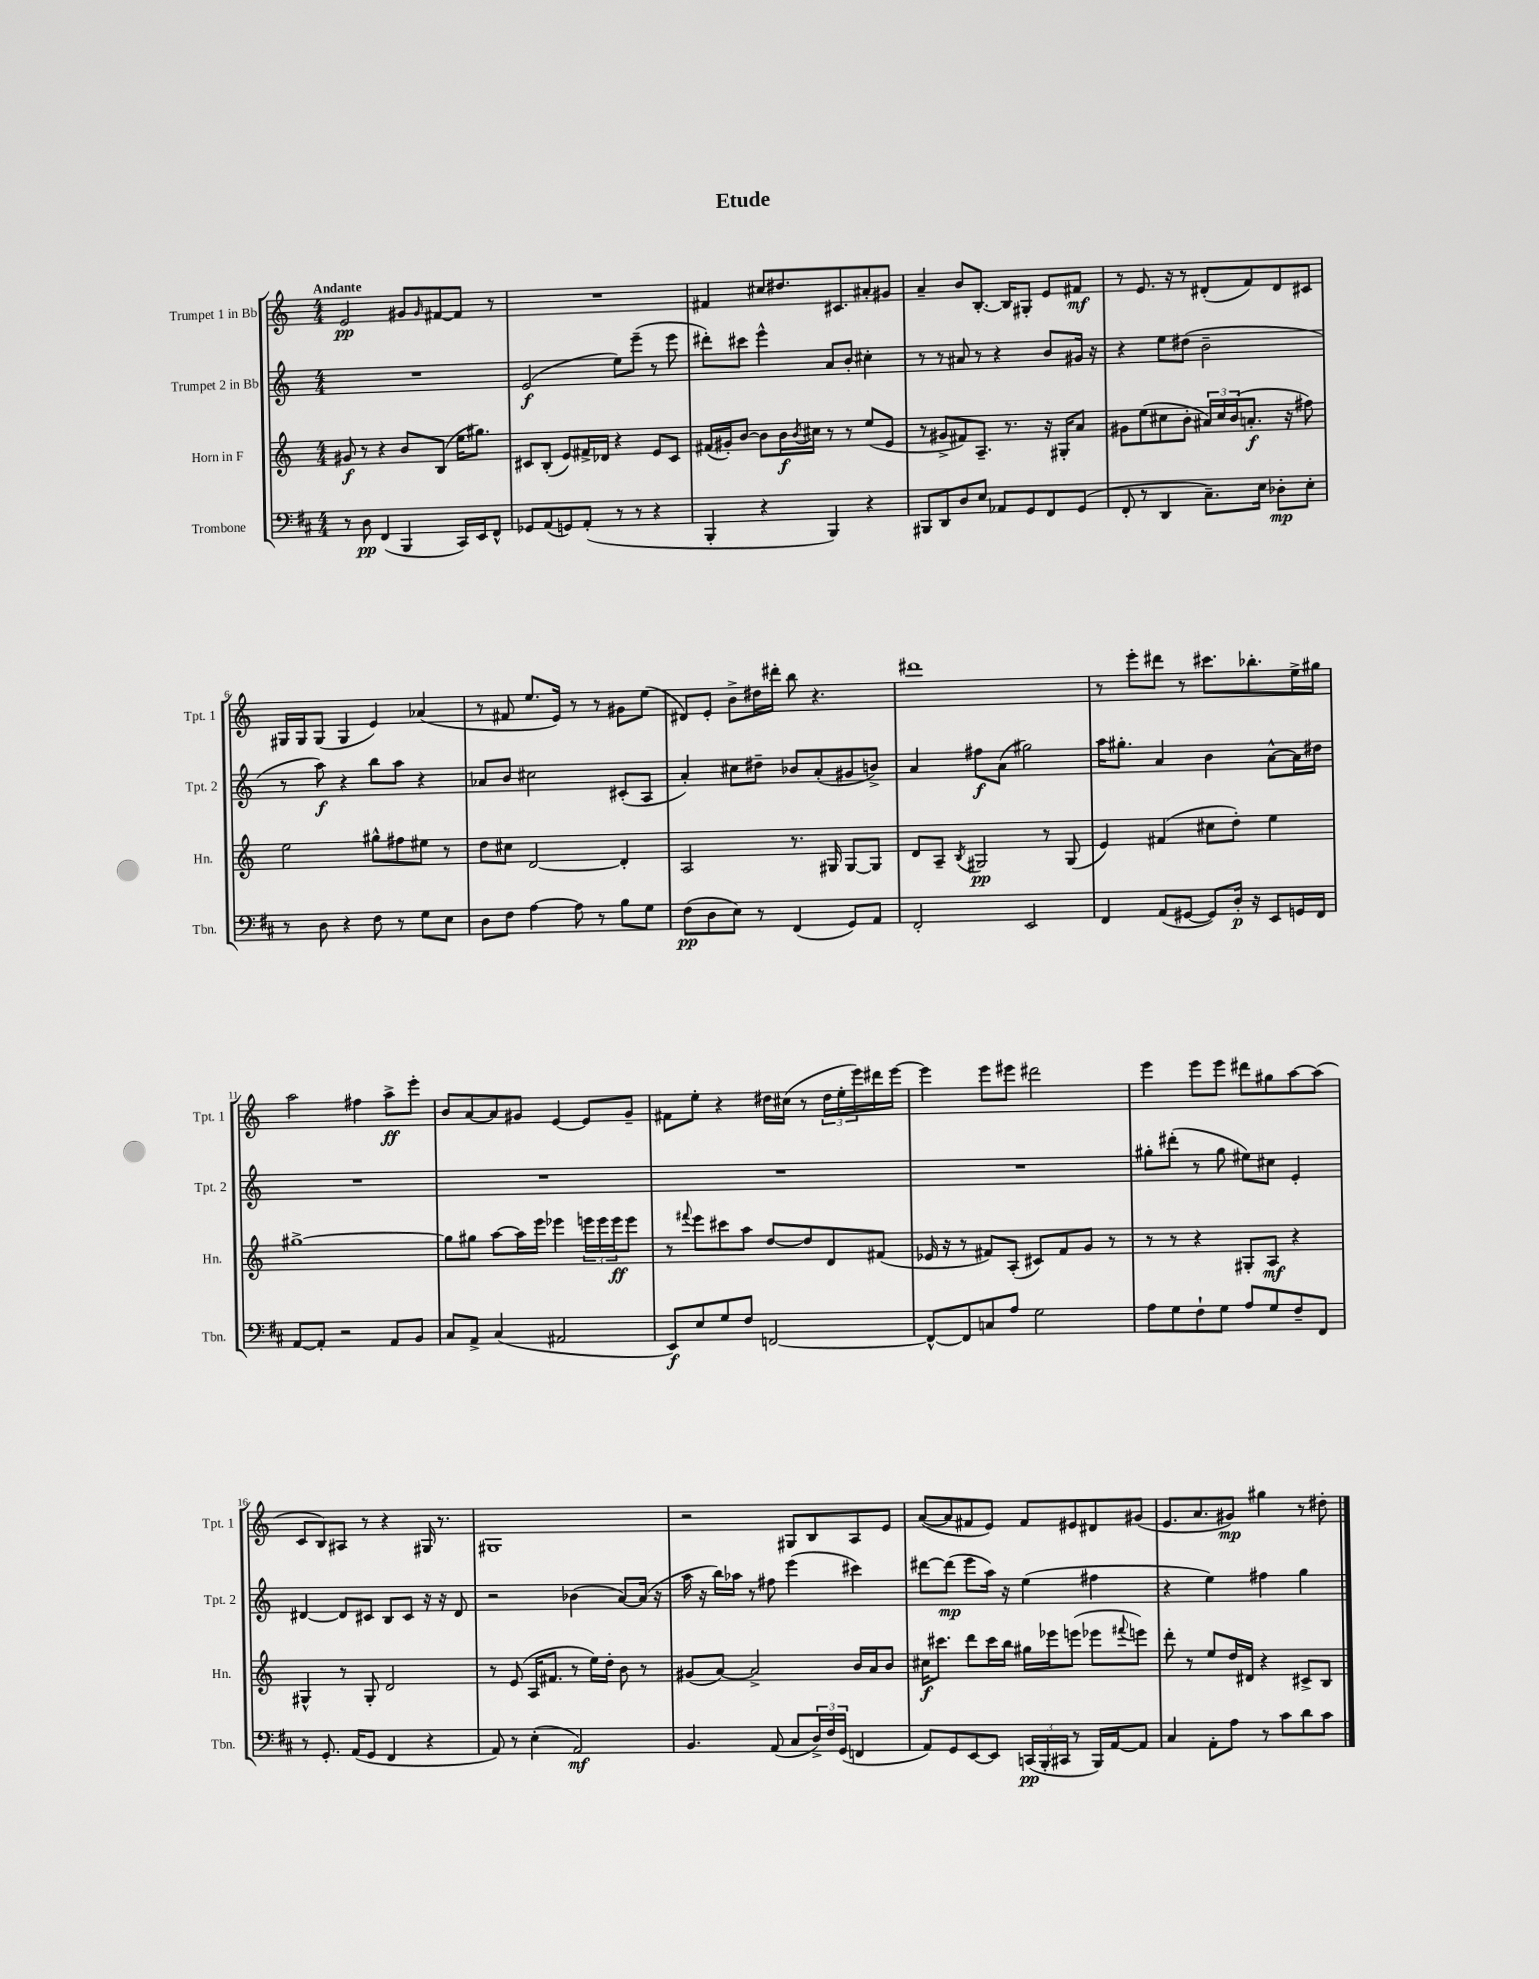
\header { title = "Etude" }
<<
\new StaffGroup <<
\new Staff = "s0" \with { instrumentName = "Trumpet 1 in Bb" shortInstrumentName = "Tpt. 1" } {
    \clef treble \key c \major \numericTimeSignature \time 4/4 \tempo "Andante"
    e'2\pp gis'8 \grace { gis'16 } fis'8~ fis'8 r8 |
    R1 |
    fis'4 cis''8 dis''8. cis'8. ais'8-. gis'8 |
    a'4-- b'8 b8.~-. b16 gis8-. e'8 fis'8\mf |
    r8 e'8. r16 r8 dis'8-.( f'8) dis'8 cis'8 |
    gis16 gis16 gis8( gis4 e'4) aes'4( |
    r8 fis'8 e''8. e'16) r8 r8 gis'8 e''8( |
    dis'8) e'8-. b'8-> dis''16 dis'''16-. b''8 r4. |
    dis'''1 |
    r8 e'''8-. dis'''8 r8 cis'''8. bes''8.-. e''16-> gis''16 |
    a''2 fis''4 a''8->\ff e'''8-. |
    b'8 a'8~ a'8 gis'8 e'4~ e'8 gis'8-- |
    fis'8 e''8-. r4 dis''16 cis''16( r8 \tuplet 3/2 { dis''16 e''16-. e'''16) } dis'''16 e'''16~ |
    e'''4 e'''8 eis'''8 dis'''2 |
    e'''4 e'''8 e'''8 dis'''8 gis''8 a''8~ a''8( |
    c'8 b8) ais8 r8 r4 gis16 r8. |
    gis1 |
    r2 gis8 b8 a8 e'8 |
    a'8~( a'8 fis'8 e'8) fis'8 eis'8 dis'8 gis'8( |
    e'8. a'8. gis'8\mp) gis''4 r8 dis''8-. \bar "|." |
}
\new Staff = "s1" \with { instrumentName = "Trumpet 2 in Bb" shortInstrumentName = "Tpt. 2" } {
    \clef treble \key c \major \numericTimeSignature \time 4/4
    R1 |
    e'2\f( e''8) e'''8--( r8 e'''8 |
    dis'''8-.) cis'''8 e'''4-^ a'8 b'8-. cis''4-. |
    r8 r8 ais'8 r8 r4 b'8 gis'16 r16 |
    r4 e''8 dis''8( b'2-- |
    r8 a''8\f) r4 b''8 a''8 r4 |
    aes'8 b'8 cis''2 cis'8-.( a8 |
    a'4-.) cis''8 dis''8-- bes'8 a'8-.( gis'8 b'8->) |
    a'4 fis''8\f a'8( gis''2) |
    a''16 gis''8.-. a'4 b'4 a'8~-^ a'16 dis''16 |
    R1 |
    R1 |
    R1 |
    R1 |
    gis''8-. dis'''8-.( r8 gis''8 eis''8) cis''8 e'4-. |
    dis'4~ dis'8 cis'8 b8 cis'8 r16 r16 dis'8 |
    r2 bes'4( a'8~) a'16( r16 |
    a''16 r16 b''16) aes''16 r8 fis''8 e'''4( cis'''4) |
    dis'''8~ dis'''8\mp( e'''8 a''16) r16 e''4( fis''4 |
    r4 e''4) fis''4 g''4 \bar "|." |
}
\new Staff = "s2" \with { instrumentName = "Horn in F" shortInstrumentName = "Hn." } {
    \clef treble \key c \major \numericTimeSignature \time 4/4
    gis'8\f r8 r4 b'8 b8( e''16 gis''8.) |
    cis'8 b8-.( e'8) fis'16-> des'16 r4 e'8 cis'8 |
    fis'16( gis'16-.) b'8~ b'8 b'16\f \acciaccatura { b'8 } cis''16 r8 r8 e''8( e'8 |
    r8 gis'8-> fis'8) a8.-- r8. r16 gis16-. a'8 |
    gis'8 e''8( cis''8 b'8-. \tuplet 3/2 { ais'16) cis''16 b'16( } a'8.-.\f r16 fis''8) |
    e''2 gis''8-^ fis''8 eis''8 r8 |
    d''8 cis''8 d'2~ d'4-. |
    a2 r8. gis16 gis8~ gis8 |
    d'8 a8-- \acciaccatura { b8 } gis2\pp r8 gis8( |
    e'4) fis'4( cis''8 d''8-.) e''4 |
    gis''1~-> |
    gis''8 gis''8 a''8~ a''16 e'''16 ees'''4 \tuplet 3/2 { e'''16 e'''16 e'''16\ff } e'''8 |
    r8 \appoggiatura { fis'''8 } e'''8 cis'''8 a''8 d''8~ d''8 d'8 fis'8( |
    ees'16 r16 r8 fis'8) a8-.( cis'8) fis'8 g'8 r8 |
    r8 r8 r4 gis8-. a8\mf r4 |
    gis4-^ r8 gis8-. d'2 |
    r8 e'8( a16 fis'8. r8 e''16) d''16-. b'8 r8 |
    gis'8( a'8~) a'2-> b'16 a'16 b'8 |
    cis''16\f cis'''8. d'''8 cis'''16 b''16 gis''16 ees'''16 e'''8( ees'''8 \appoggiatura { fis'''8 } e'''8) |
    d'''8-. r8 e''8 d''16 dis'16 r4 cis'8-> b8 \bar "|." |
}
\new Staff = "s3" \with { instrumentName = "Trombone" shortInstrumentName = "Tbn." } {
    \clef bass \key d \major \numericTimeSignature \time 4/4
    r8 d8\pp fis,4( b,,4 cis,16) e,16 fis,8-^ |
    ges,8 a,8( g,8) a,8-.( r8 r8 r4 |
    b,,4-. r4 b,,4) r4 |
    bis,,8 d,8 d8 e8 aes,8 g,8 fis,8 g,8( |
    fis,8-. r8 d,4 cis8.--) e16 des8-.\mp e8-. |
    r8 d8 r4 fis8 r8 g8 e8 |
    d8 fis8 a4~ a8 r8 b8 g8 |
    fis8\pp( d8 e8) r8 fis,4( g,8) a,8 |
    fis,2-. e,2 |
    fis,4 a,8( gis,8~ gis,8) d16-.\p r16 e,8 g,16 fis,16 |
    a,8~ a,8-. r2 a,8 b,8 |
    cis8 a,8-> cis4( ais,2 |
    e,8\f) e8 g8 fis8 f,2~ |
    f,8~-^ f,8 c8 a8 g2 |
    a8 g8 fis8-! g8 a8 g8 fis8-- fis,8 |
    r8 g,8.-. a,16( g,8 fis,4 r4 |
    a,8) r8 e4-.( a,2\mf) |
    b,4. a,8( cis8 \tuplet 3/2 { d16->) fis16 g,16( } f,4 |
    a,8) g,8 e,8~ e,8 \tuplet 3/2 { c,16\pp( b,,16-. cis,16 } r8 b,,16) a,16~ a,8 |
    cis4 a,8-. a8 r8 cis'8 d'8 cis'8 \bar "|." |
}
>>
>>
